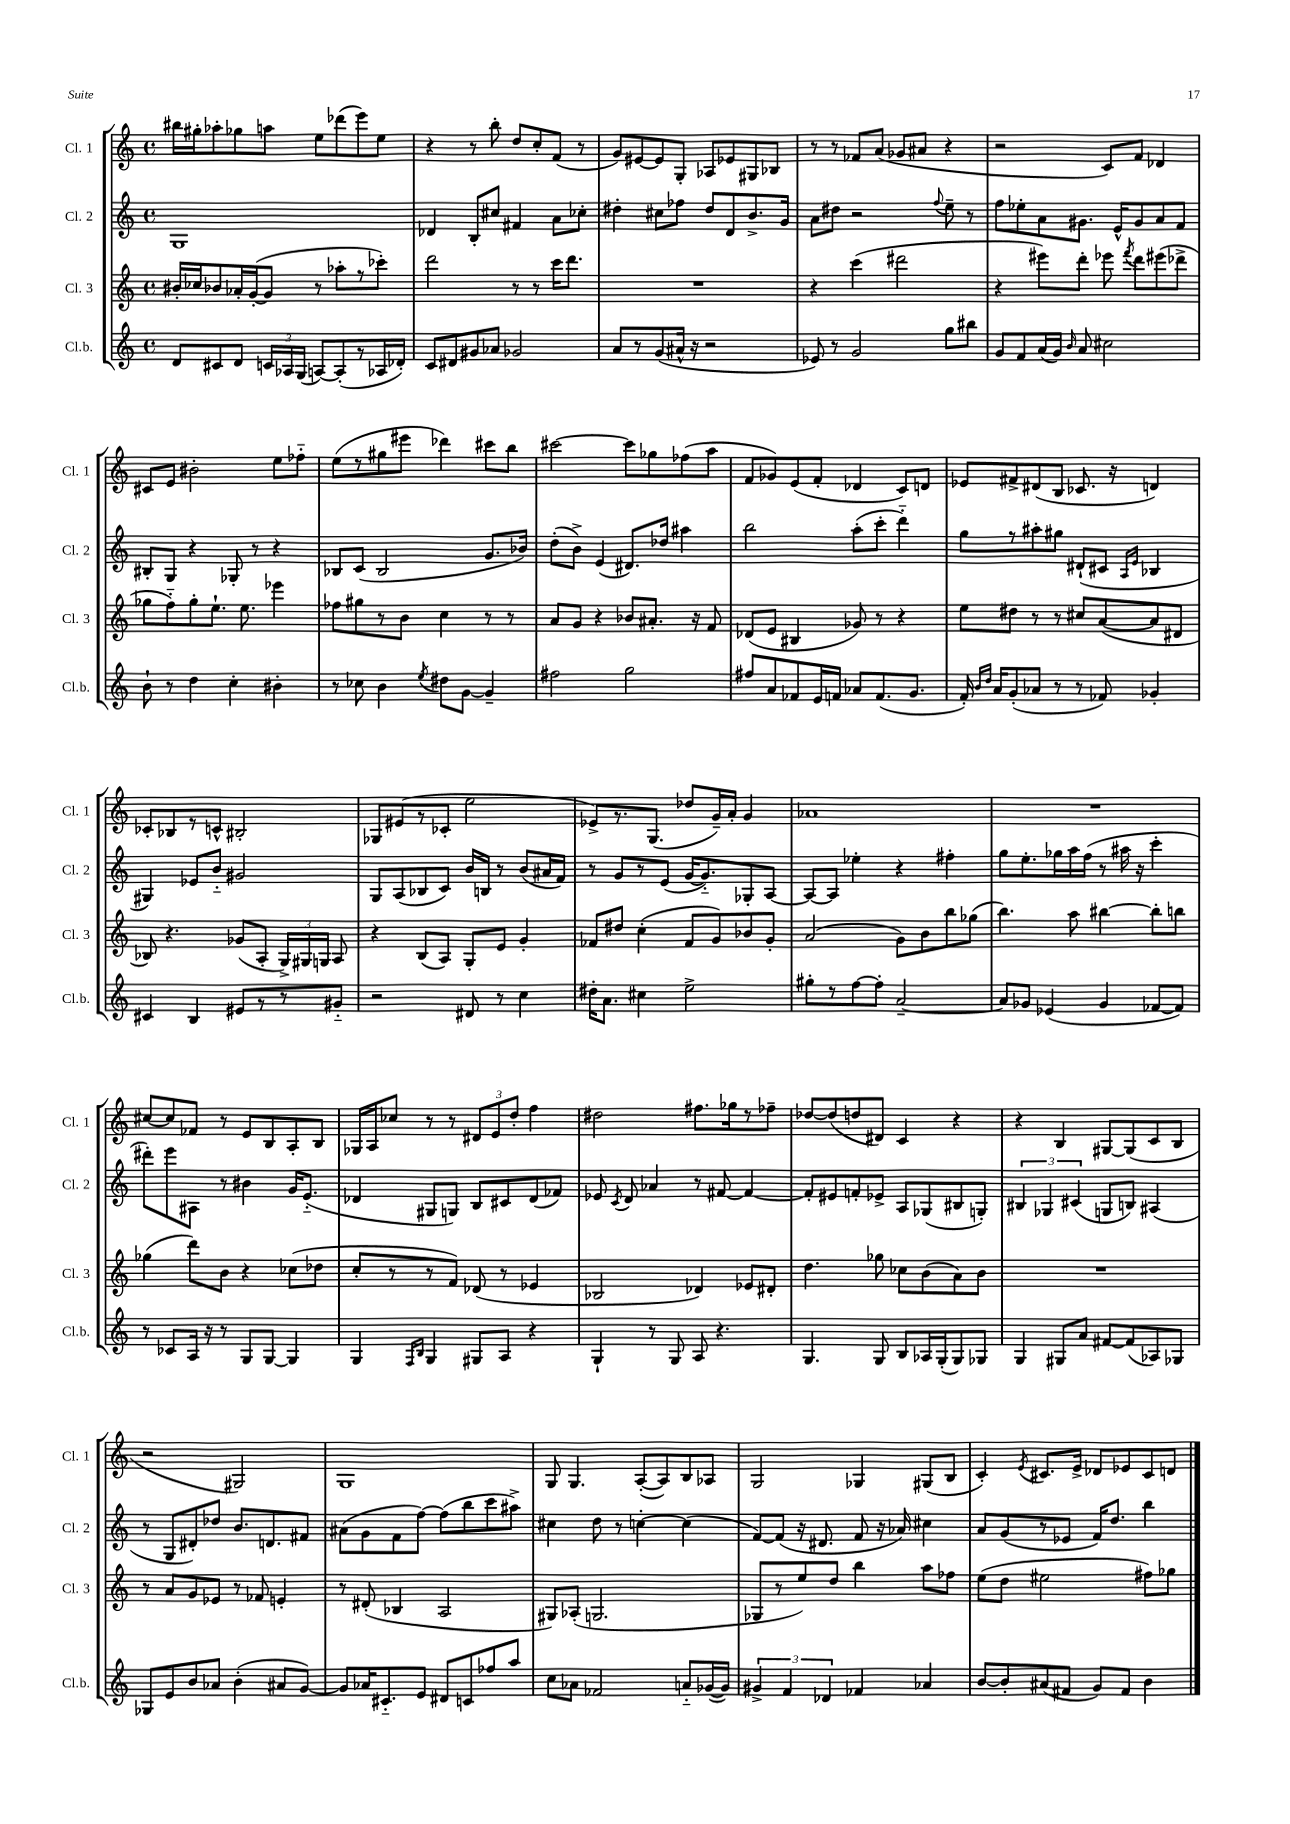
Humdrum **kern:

**kern	**kern	**kern	**kern
*staff4	*staff3	*staff2	*staff1
*clefG2	*clefG2	*clefG2	*clefG2
*k[]	*k[]	*k[]	*k[]
*M4/4	*M4/4	*M4/4	*M4/4
*met(c)	*met(c)	*met(c)	*met(c)
8d	16b#'	1G	16bb#
.	16cc-	.	16gg#'
8c#	8b-	.	8aa-'
8d	16a-'	.	8gg-
.	([16g'	.	.
24c	8g]	.	8aa
24A-	.	.	.
(24G	.	.	.
[8A)	8r	.	8ee
(8A']	8aa-'	.	(8ddd-
8r	8r	.	8eee)
16A-	8ccc-')	.	8ee
16d-')	.	.	.
=	=	=	=
8c	2ddd	4d-	4r
8d#	.	.	.
8g#	.	8B'	8r
8a-	.	8cc#	8bb'
2g-	8r	4f#	8dd
.	8r	.	8cc'
.	16ccc	8a	(8f
.	8.ddd	.	.
.	.	8cc-'	8r
=	=	=	=
8a	1r	4dd#'	8g)
8r	.	.	[8e#
(8g	.	8cc#	8e#]
16a#^^	.	8ff-	8G'
16r	.	.	.
2r	.	8dd#	8A-
.	.	8d	8e-
.	.	8.b^	8G#
.	.	.	8B-
.	.	16g	.
=	=	=	=
8e-)	4r	8a	8r
8r	.	8dd#	8r
2g	(4ccc	2r	8f-
.	.	.	(8a
.	2ddd#	.	8g-
.	.	.	8a#
.	.	8qqff	.
8gg	.	8ee~	4r
8bb#	.	8r	.
=	=	=	=
8g	4r	8ff	2r
8f	.	8ee-'	.
(16a	8eee#)	8a	.
16g)	.	.	.
16qqb	.	.	.
8a	8ddd'	8.g#	.
2cc#	8eee-	.	8c)
.	.	16e^^	.
.	8qfff	.	.
.	8ddd	8g#	8f
.	(8eee#	8a	4d-
.	8ddd-^	8f	.
=	=	=	=
8b`	8gg-	8B#'	8c#
8r	8ff'~)	8G	8e
4dd	8gg-'	4r	2b#'
.	8.ee`	.	.
4cc'	.	8G-'	.
.	8.ee	.	.
.	.	8r	.
4b#'	4eee-	4r	8ee
.	.	.	8ff-'~
=	=	=	=
8r	8ff-	8B-	(8ee
8cc-	8gg#	(8c	8r
4b	8r	2B-	8gg#
.	8b	.	8eee#
8qee	.	.	.
8dd#	4cc	.	4ddd-)
[8g	.	.	.
4g~]	8r	8.g	8ccc#
.	8r	.	8bb
.	.	16b-)	.
=	=	=	=
2ff#	8a	(8dd'	[2ccc#
.	8g	8b^)	.
.	4r	(4e	.
2gg	8b-	8.d#)	8ccc#]
.	8.a#'	.	8gg-
.	.	16dd-	.
.	.	4aa#	(8ff-
.	16r	.	.
.	8f	.	8aa
=	=	=	=
8ff#	(8d-	2bb	8f
8a	8e	.	8g-)
8f-	4B#	.	(8e
16e	.	.	8f'
16f	.	.	.
8a-	8g-)	(8aa'	4d-
(8.f	8r	8ccc'	.
.	4r	4ddd'~)	8c)
8.g	.	.	.
.	.	.	8d
=	=	=	=
16f')	8ee	8gg	8e-
16qqb	.	.	.
16qqdd	.	.	.
16a	.	.	.
(8g'	8dd#	8r	8f#^
8a-	8r	8aa#'	(8d#
8r	8r	8gg#	8B
8r	8cc#	(8d#`	8.c-
8f-)	([8a	8c#	.
.	.	.	16r
.	.	16qqA	.
.	.	16qqe	.
4g-'	8a]	4B-	4d)
.	8d#	.	.
=	=	=	=
4c#	8B-)	4G#)	8c-'
.	4.r	.	8B-
4B	.	8e-	8r
.	.	8b'~	8c^^
8e#	(8g-	2g#	2B#'
8r	8A'	.	.
8r	24G^)	.	.
.	24G#	.	.
.	24G	.	.
8g#'~	8A	.	.
=	=	=	=
2r	4r	8G	8G-
.	.	(8A	(8e#
.	(8B	8B-	8r
.	8A)	8c)	8c-'
8d#	8G'	16b	2ee
.	.	16B	.
8r	8e	8r	.
4cc	4g'	(8b	.
.	.	16a#	.
.	.	16f)	.
=	=	=	=
16dd#'	8f-	8r	8e-^)
8.a	.	.	.
.	8dd#	8g	8.r
4cc#	(4cc'	8r	.
.	.	.	(8.G
.	.	(8e	.
2ee^	8f-	[16g	8dd-
.	.	8.g'~])	.
.	8g)	.	16g~)
.	.	.	16a'
.	8b-	8G-'	4g
.	8g'	[8A	.
=	=	=	=
8gg#'	(2a	8A_	1a-
8r	.	8A]	.
[8ff	.	4ee-'	.
8ff']	.	.	.
[2a~	8g)	4r	.
.	8b	.	.
.	8bb	4ff#'	.
.	(8gg-	.	.
=	=	=	=
8a]	4.bb)	8gg	1r
8g-	.	8.ee'	.
(4e-	.	.	.
.	.	16gg-	.
.	8aa	16aa	.
.	.	(16ff	.
4g-	[4bb#	8r	.
.	.	16aa#	.
.	.	16r	.
[8f-	8bb#']	4ccc'	.
8f-])	8bb	.	.
=	=	=	=
8r	(4gg-	8ddd#')	[8cc#
8c-	.	8eee	8cc#]
16A	8ddd)	8A#	8f-
16r	.	.	.
8r	8b	8r	8r
8G	4r	4b#	8e
[8G	.	.	8B
4G]	(8cc-	16g	8A'
.	.	(8.e'~	.
.	8dd-	.	8B
=	=	=	=
4G	8cc'	4d-	16G-
.	.	.	16A
.	8r	.	8cc-
16qqF	.	.	.
16qqB	.	.	.
4G	8r	8G#	8r
.	8f)	8G)	8r
8G#	(8d-	8B	12d#
.	.	.	12e
8A	8r	8c#	.
.	.	.	12dd'
4r	4e-	(8d-	4ff
.	.	8f-)	.
=	=	=	=
4G`	2B-	8e-	2dd#
.	.	8qc	.
.	.	8d	.
8r	.	4a-	.
8G	.	.	.
8A	4d-)	8r	8.ff#
4.r	.	[8f#	.
.	.	.	16gg-
.	8e-	4f#_	8r
.	8d#'	.	8ff-~
=	=	=	=
4.G	4.dd	8f#']	[8dd-
.	.	8e#	(8dd-]
.	.	8f'	8dd
8G	8gg-	8e-^	8d#)
8B	8cc-	8A	4c
16A-	(8b	(8G-	.
(16G'	.	.	.
8G)	8a)	8B#	4r
8G-	8b	8G')	.
=	=	=	=
4G	1r	6B#	4r
.	.	6G-	.
8G#	.	.	4B
.	.	(6c#	.
8a	.	.	.
[8f#	.	8G	[8G#
(8f#]	.	8B)	(8G#]
8A-)	.	(4A#	8c
8G-	.	.	8B
=	=	=	=
8G-	8r	8r	2r
8e	8a	8G	.
8b	8g	8d#')	.
8a-	8e-	8dd-	.
(4b'	8r	8.b	2G#)
.	8f-	.	.
.	.	8.d	.
8a#	4e'	.	.
[8g)	.	8f#	.
=	=	=	=
8g]	8r	(8a#	1G
16a-	(8d#'	8g	.
8.c#'~	.	.	.
.	4B-	8f	.
8e	.	[8ff)	.
8d#	2A	(8ff]	.
8c	.	8bb	.
8ff-	.	8ccc	.
8aa	.	8aa#^)	.
=	=	=	=
8cc	8G#)	4cc#	8G
8a-	(8A-'	.	4.G
2f-	2.G	8dd	.
.	.	8r	.
.	.	[4cc'	([8A'
.	.	.	8A])
8a'~	.	(4cc]	8B
([16g-	.	.	8A-
16g-])	.	.	.
=	=	=	=
6g#^	8G-	[8f)	2G
.	8r	(8f]	.
6f	.	.	.
.	8ee)	16r	.
.	.	8.d#	.
6d-	.	.	.
.	8dd	.	.
4f-	4bb	8f	4G-
.	.	16r	.
.	.	16a-)	.
4a-	8aa	4cc#	(8G#
.	8ff-	.	8B
=	=	=	=
[8b	(8ee	8a	4c')
8b']	8dd	(8g	.
.	.	.	8qe
(8a#	2ee#	8r	8.c#
8f#	.	8e-	.
.	.	.	16e^
8g)	.	16f)	8d-
.	.	8.dd	.
8f#	.	.	8e-
4b	8ff#)	4bb	8c#
.	8gg-	.	8d
==	==	==	==
*-	*-	*-	*-
